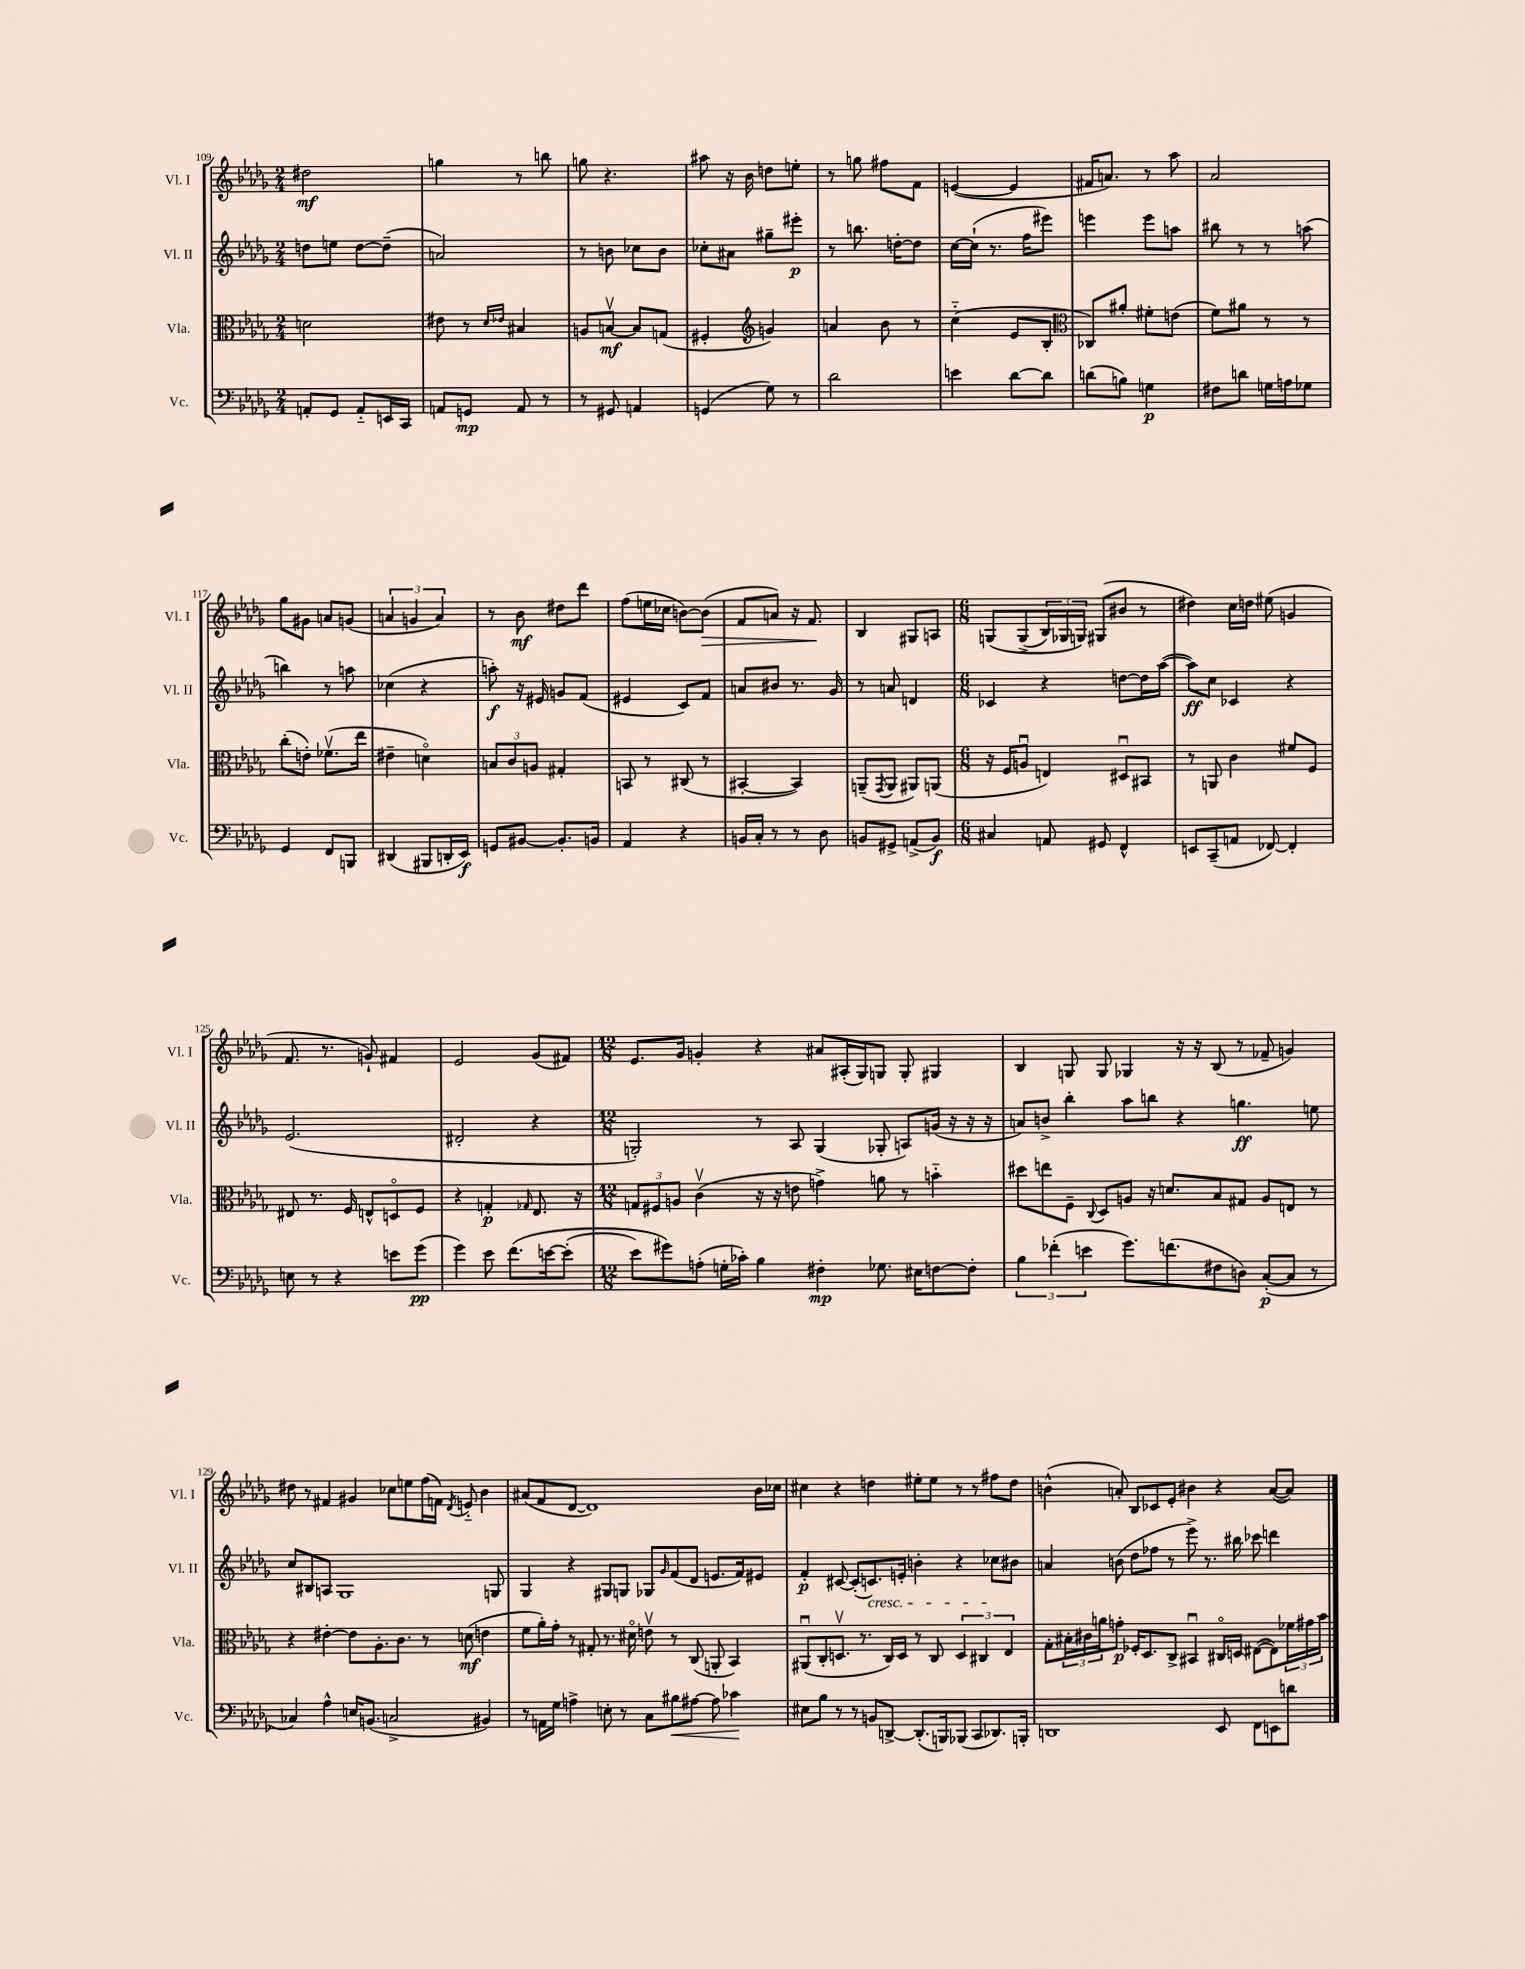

**kern	**dynam	**kern	**dynam	**kern	**dynam	**kern	**dynam
*part4	*part4	*part3	*part3	*part2	*part2	*part1	*part1
*staff4	*staff4	*staff3	*staff3	*staff2	*staff2	*staff1	*staff1
*I"Vc.	*	*I"Vla.	*	*I"Vl. II	*	*I"Vl. I	*
*I'Vc.	*	*I'Vla.	*	*I'Vl. II	*	*I'Vl. I	*
*clefF4	*	*clefC3	*	*clefG2	*	*clefG2	*
*k[b-e-a-d-g-]	*	*k[b-e-a-d-g-]	*	*k[b-e-a-d-g-]	*	*k[b-e-a-d-g-]	*
*M2/4	*	*M2/4	*	*M2/4	*	*M2/4	*
=109	=109	=109	=109	=109	=109	=109	=109
8AAn'/L	.	2dn\	.	8ddn\L	.	2dd#X\	mf
8GG-/J	.	.	.	8een\J	.	.	.
8AA/L	.	.	.	[8dd\L	.	.	.
16EEn/L	.	.	.	(8dd~\J]	.	.	.
16CC/JJ	.	.	.	.	.	.	.
=110	=110	=110	=110	=110	=110	=110	=110
8AAn/L	.	8e#X\	.	2an/)	.	4ggn\	.
8GGn/J	mp	8r	.	.	.	.	.
.	.	16qqd-/LL	.	.	.	.	.
.	.	16qqe-X/JJ	.	.	.	.	.
8AA/	.	4B#X/	.	.	.	8r	.
8r	.	.	.	.	.	8bbn\	.
=111	=111	=111	=111	=111	=111	=111	=111
8r	.	8An/L	.	8r	.	8ggn\	.
8GG#X/	.	[8Bnv/J	mf	8bn\	.	4.r	.
4AAn/	.	8B/L]	.	8cc-X\L	.	.	.
.	.	(8Gn/J	.	8b\J	.	.	.
=112	=112	=112	=112	=112	=112	=112	=112
(4GGn/	.	4F#X'/	.	8cc-X'\L	.	8aa#X\	.
.	.	.	.	8a#X\J	.	16r	.
.	.	.	.	.	.	16b-\	.
*	*	*clefG2	*	*	*	*	*
8G-\)	.	4gn/)	.	8gg#X~\L	.	8ddn\L	.
8r	.	.	.	8eee#X'\J	p	8een'\J	.
=113	=113	=113	=113	=113	=113	=113	=113
2d-\	.	4an/	.	8r	.	8r	.
.	.	.	.	8.bbn\	.	8ggn\	.
.	.	8b-\	.	.	.	8ff#X\L	.
.	.	.	.	[16ddn'\KL	.	.	.
.	.	8r	.	8dd\J]	.	8f\J	.
=114	=114	=114	=114	=114	=114	=114	=114
4en\	.	(4cc\	.	[16cc\LL	.	([4en/	.
.	.	.	.	(16cc`\JJ]	.	.	.
.	.	.	.	8.r	.	.	.
[8d-\L	.	8e-/L	.	.	.	4e/]	.
.	.	.	.	16ff\KL	.	.	.
8d-\J]	.	8B-'/J	.	8eee#X\J)	.	.	.
=115	=115	=115	=115	=115	=115	=115	=115
*	*	*clefC3	*	*	*	*	*
(8dn\L	.	8C-X/L)	.	4eeen\	.	16f#X/KL	.
.	.	.	.	.	.	8.an/J)	.
8Bn\J)	.	8a#X'/J	.	.	.	.	.
4Gn\	p	8f#X'\L	.	8eee\L	.	8r	.
.	.	(8en\J	.	8aan\J	.	8aa-\	.
=116	=116	=116	=116	=116	=116	=116	=116
8F#X\L	.	8f\L)	.	8bb#X\	.	2a-/	.
8dn\J	.	8a#X\J	.	8r	.	.	.
16Gn\LL	.	8r	.	8r	.	.	.
16An\J	.	.	.	.	.	.	.
8G-X\J	.	8r	.	(8aan\	.	.	.
!!LO:LB:g=z
=117	=117	=117	=117	=117	=117	=117	=117
4GG-/	.	(8cc'\L	.	4bbn\)	.	8gg-\L	.
.	.	8en'\J)	.	.	.	8g#X\J	.
8FF/L	.	(8.f-Xv\L	.	8r	.	8an/L	.
8BBBn/J	.	.	.	8aan\	.	(8gn/J	.
.	.	16ee-\Jk	.	.	.	.	.
=118	=118	=118	=118	=118	=118	=118	=118
(4DD#X/	.	4e#X~\	.	(4cc-X\	.	6an/	.
.	.	.	.	.	.	6gn/	.
8BBB#X/L	.	4dn\)	.	4r	.	.	.
.	.	.	.	.	.	6a/)	.
16DDn'/L	.	.	.	.	.	.	.
16EE-/JJ)	f	.	.	.	.	.	.
=119	=119	=119	=119	=119	=119	=119	=119
8GGn/L	.	12Bn/L	.	8aan'\)	f	8r	.
.	.	12c/	.	.	.	.	.
[8BB#X/J	.	.	.	16r	.	8b-\	mf
.	.	12An/J	.	.	.	.	.
.	.	.	.	16e#X/	.	.	.
8.BB#'/L]	.	4G#X'/	.	8gn/L	.	8dd#X\L	.
.	.	.	.	(8f/J	.	8ddd-\J	.
16BBn/Jk	.	.	.	.	.	.	.
=120	=120	=120	=120	=120	=120	=120	=120
4AA-/	.	8BBn/	.	4e#X/	.	(8ff\L	.
.	.	8r	.	.	.	16een\L	.
.	.	.	.	.	.	16cc-X\JJ	.
4r	.	(8C#X/	.	8c/L)	.	[8bn\L)	.
!	!	!	!	!	!	!	!LO:HP:b
.	.	8r	.	8f/J	.	(8b\J]	>
=121	=121	=121	=121	=121	=121	=121	=121
16BBn/LL	.	[4BB#X'/	.	8an/L	.	8f/L	.
16C'/JJ	.	.	.	.	.	.	.
8r	.	.	.	8b#X/J	.	8an/J)	.
8r	.	4BB#/])	.	8.r	.	16r	.
.	.	.	.	.	.	8.f/	.
8D-\	.	.	.	.	.	.	.
.	.	.	.	16g-/	.	.	.
.	.	.	.	.	.	.	]
=122	=122	=122	=122	=122	=122	=122	=122
8BBn/L	.	(8AAn~/L	.	8r	.	4B-/	.
.	.	8qGG-/	.	.	.	.	.
8GG#X^/J	.	8AA/J	.	8an/	.	.	.
(8AAn^/L	.	8AA#X/L)	.	4dn/	.	8G#X/L	.
8BB/J)	f	(8AAn/J	.	.	.	8An/J	.
=123	=123	=123	=123	=123	=123	=123	=123
*M6/8	*	*M6/8	*	*M6/8	*	*M6/8	*
4C#X/	.	16r	.	4c-X/	.	(8Gn/L	.
.	.	16F/KL	.	.	.	.	.
.	.	8Anu/J	.	.	.	(8G^/	.
8AAn/	.	4En/)	.	4r	.	24B-/L)	.
.	.	.	.	.	.	24G-X/	.
.	.	.	.	.	.	24Gn/JJ)	.
8GG#X/	.	.	.	.	.	(8G#X/L	.
4FF^^/	.	8D#Xu/L	.	[8ddn\L	.	8b#X/J	.
.	.	8BB#X/J	.	16dd\L]	.	8r	.
.	.	.	.	([16aa-\JJ	.	.	.
=124	=124	=124	=124	=124	=124	=124	=124
8EEn/L	.	8r	.	8aa-\L])	ff	4dd#X\)	.
(8CC~/	.	8AAn/	.	8cc\J	.	.	.
8AAn/J	.	4c\	.	4c-X/	.	16cc\LL	.
.	.	.	.	.	.	16ddn\JJ	.
[8FF-X/)	.	.	.	.	.	(8ee#X\	.
4FF-'/]	.	8f#X/L	.	4r	.	4gn/	.
.	.	8F/J	.	.	.	.	.
!!LO:LB:g=z
=125	=125	=125	=125	=125	=125	=125	=125
8En\	.	8E#X/	.	(2.e-/	.	8.f/	.
8r	.	8.r	.	.	.	.	.
.	.	.	.	.	.	8.r	.
4r	.	.	.	.	.	.	.
.	.	16F/	.	.	.	.	.
.	.	8En^^/L	.	.	.	8gn`/)	.
8en\L	.	8Dn/	.	.	.	4f#X/	.
(8g-\J	pp	8F/J	.	.	.	.	.
=126	=126	=126	=126	=126	=126	=126	=126
4g-\)	.	4r	.	2d#X'/	.	2e-/	.
8e-\	.	4Gn'/	p	.	.	.	.
(8.f\L	.	.	.	.	.	.	.
.	.	16qqG-X/	.	.	.	.	.
.	.	8.E-/	.	4r	.	(8g-/L	.
[16en\k	.	.	.	.	.	.	.
(8e'\J]	.	.	.	.	.	8f#X/J)	.
.	.	16r	.	.	.	.	.
=127	=127	=127	=127	=127	=127	=127	=127
*M12/8	*	*M12/8	*	*M12/8	*	*M12/8	*
8e-\L)	.	12Gn/L	.	2Gn'/)	.	8.e-/L	.
.	.	12F#X/	.	.	.	.	.
8g#X\)	.	.	.	.	.	.	.
.	.	12An/J	.	.	.	.	.
.	.	.	.	.	.	16g-/Jk	.
(8An'\J	.	(4cv\	.	.	.	4gn'/	.
16Gn'\LL	.	.	.	.	.	.	.
16c-X'\JJ)	.	.	.	.	.	.	.
4B-\	.	16r	.	8r	.	4r	.
.	.	16r	.	.	.	.	.
.	.	8en\	.	8A-/	.	.	.
4F#X'\	mp	4gn^\)	.	(4G/	.	8a#X/L	.
.	.	.	.	.	.	(16A#X'/L	.
.	.	.	.	.	.	16G-/J)	.
8.G-X\	.	8an\	.	8G-X'/	.	8Gn/J	.
.	.	8r	.	8An/L)	.	8G'/	.
16E#X\KL	.	.	.	.	.	.	.
[8Fn\	.	4bn\	.	(16gn/Jk	.	4G#X/	.
.	.	.	.	16r	.	.	.
8F'\J]	.	.	.	16r	.	.	.
.	.	.	.	16r	.	.	.
=128	=128	=128	=128	=128	=128	=128	=128
6B-\	.	8dd#X\L	.	8an/L)	.	4B-/	.
.	.	8een\	.	8bn^/J	.	.	.
(6f-X'\	.	.	.	.	.	.	.
.	.	8F~\J	.	4bb-'\	.	8Gn/	.
6en\	.	.	.	.	.	.	.
.	.	8qqC/	.	.	.	.	.
.	.	8D-/L	.	.	.	8G/	.
8.g-\L)	.	8An/J	.	8aa-\L	.	4G-X/	.
.	.	16r	.	8bbn\J	.	.	.
(8.fn\	.	8.dn/L	.	.	.	.	.
.	.	.	.	4r	.	16r	.
.	.	.	.	.	.	16r	.
8F#X\	.	8B-/	.	.	.	(8B-/	.
8Dn\J)	.	8G#X/J	.	4.ggn\	ff	8r	.
([8C'/L	p	8A/L	.	.	.	8f-X~/	.
8C/J]	.	8En/J	.	.	.	4gn/)	.
8r	.	8r	.	8een\	.	.	.
!!LO:LB:g=z
=129	=129	=129	=129	=129	=129	=129	=129
4C-X/)	.	4r	.	8cc/L	.	8dd#X\	.
.	.	.	.	8B#X/	.	8r	.
4A-^^\	.	[4e#X'\	.	8An/J	.	4f#X/	.
.	.	.	.	1G-	.	.	.
16En/KL	.	8e#\L]	.	.	.	4g#X/	.
(8.BBn/J	.	.	.	.	.	.	.
.	.	8.A-'\	.	.	.	.	.
2Cn^/	.	.	.	.	.	8cc-X\L	.
.	.	8.c\J	.	.	.	.	.
.	.	.	.	.	.	8een\	.
.	.	8r	.	.	.	(16ff\L	.
.	.	.	.	.	.	16fn\JJ)	.
.	.	.	.	.	.	8qd-/	.
.	.	(8dn\	mf	.	.	8en/	.
4BB#X/)	.	4en\	.	.	.	4b-\	.
.	.	.	.	8Gn/	.	.	.
=130	=130	=130	=130	=130	=130	=130	=130
8r	.	8f\L	.	4G-/	.	(8a#X/L	.
16AAn\LL	.	16a-'\L)	.	.	.	8f/	.
16G-\JJ	.	16g-'\JJ	.	.	.	.	.
4An^\	.	8r	.	4r	.	[8d-/J	.
.	.	8G#X'/	.	.	.	1d-])	.
8En'\	.	8.r	.	8G#X/L	.	.	.
8r	.	.	.	8Gn/J	.	.	.
.	.	16d#X\	.	.	.	.	.
8C\L	.	8env\	.	8G-X/L	.	.	.
.	.	.	.	16qqg-/	.	.	.
!	!LO:HP:b	!	!	!	!	!	!
8B#X\	<	8r	.	(8f/	.	.	.
[8A#X\J	.	(8C/	.	8d-/J	.	.	.
8A#\]	.	8AAn'/	.	8.en/L	.	.	.
4c-X\	.	4BB-/)	.	.	.	.	.
.	.	.	.	16f/k)	.	.	.
.	.	.	.	8e#X/J	.	16b-\LL	.
.	.	.	.	.	.	16cc-X\JJ	.
.	[	.	.	.	.	.	.
=131	=131	=131	=131	=131	=131	=131	=131
8E#X\L	.	(8AA#Xu/L	.	4f'/	p	4cc#X\	.
8B-\J	.	8C'/	.	.	.	.	.
8r	.	8.Dnv/J	.	[8c#X/	.	4r	.
8r	.	.	.	(8c#'/L]	.	.	.
.	.	8.r	.	.	.	.	.
!	!	!	!	!LO:TX:b:i:t=cresc.	!	!	!
8BBn/L	.	.	.	8.cn/)	.	4ddn\	.
[8DDn^/J	.	16C/LL)	.	.	.	.	.
.	.	16D/JJ	.	16en'/Jk	.	.	.
(8.DD'/L]	.	8r	.	4bn'\	.	8ee#X'\L	.
.	.	8C/	.	.	.	8ee#\J	.
16BBBn/k)	.	.	.	.	.	.	.
(8BBB-X/J	.	6D/	.	4r	.	8r	.
8CC/L	.	.	.	.	.	8r	.
.	.	6C#X/	.	.	.	.	.
8.DD-X/)	.	.	.	8cc-X\L	.	8ff#X\L	.
.	.	6E-/	.	.	.	.	.
.	.	.	.	8b#X\J	.	8dd\J	.
16BBBn'/Jk	.	.	.	.	.	.	.
=132	=132	=132	=132	=132	=132	=132	=132
1DDn	.	8G-'\L	.	4an/	.	(4bn^^\	.
.	.	24B#X'\L	.	.	.	.	.
.	.	24c#X\	.	.	.	.	.
.	.	24an\J	.	.	.	.	.
.	.	8gn'\J	p	(8bn\	.	8an'/)	.
.	.	16F-X'/KL	.	8dd-\L	.	8B-/L	.
.	.	8.D-/	.	.	.	.	.
.	.	.	.	8ff-X\J	.	8c-X/	.
.	.	8C^/J	.	8r	.	8e-'/J	.
.	.	4BB#Xu/	.	8eee-^\)	.	4b#X\	.
.	.	.	.	8.r	.	.	.
8EE-/	.	16C#X/LL	.	.	.	4r	.
.	.	16Dn/JJ	.	16bb#X\	.	.	.
8FF\L	.	([8E#X\L	.	8ccc-X\	.	.	.
8EEn\	.	8E#\])	.	4dddn\	.	([8a/L	.
8dn\J	.	24f-X\L	.	.	.	8a/J])	.
.	.	24g#X\	.	.	.	.	.
.	.	24b-\JJ	.	.	.	.	.
==	==	==	==	==	==	==	==
*-	*-	*-	*-	*-	*-	*-	*-
